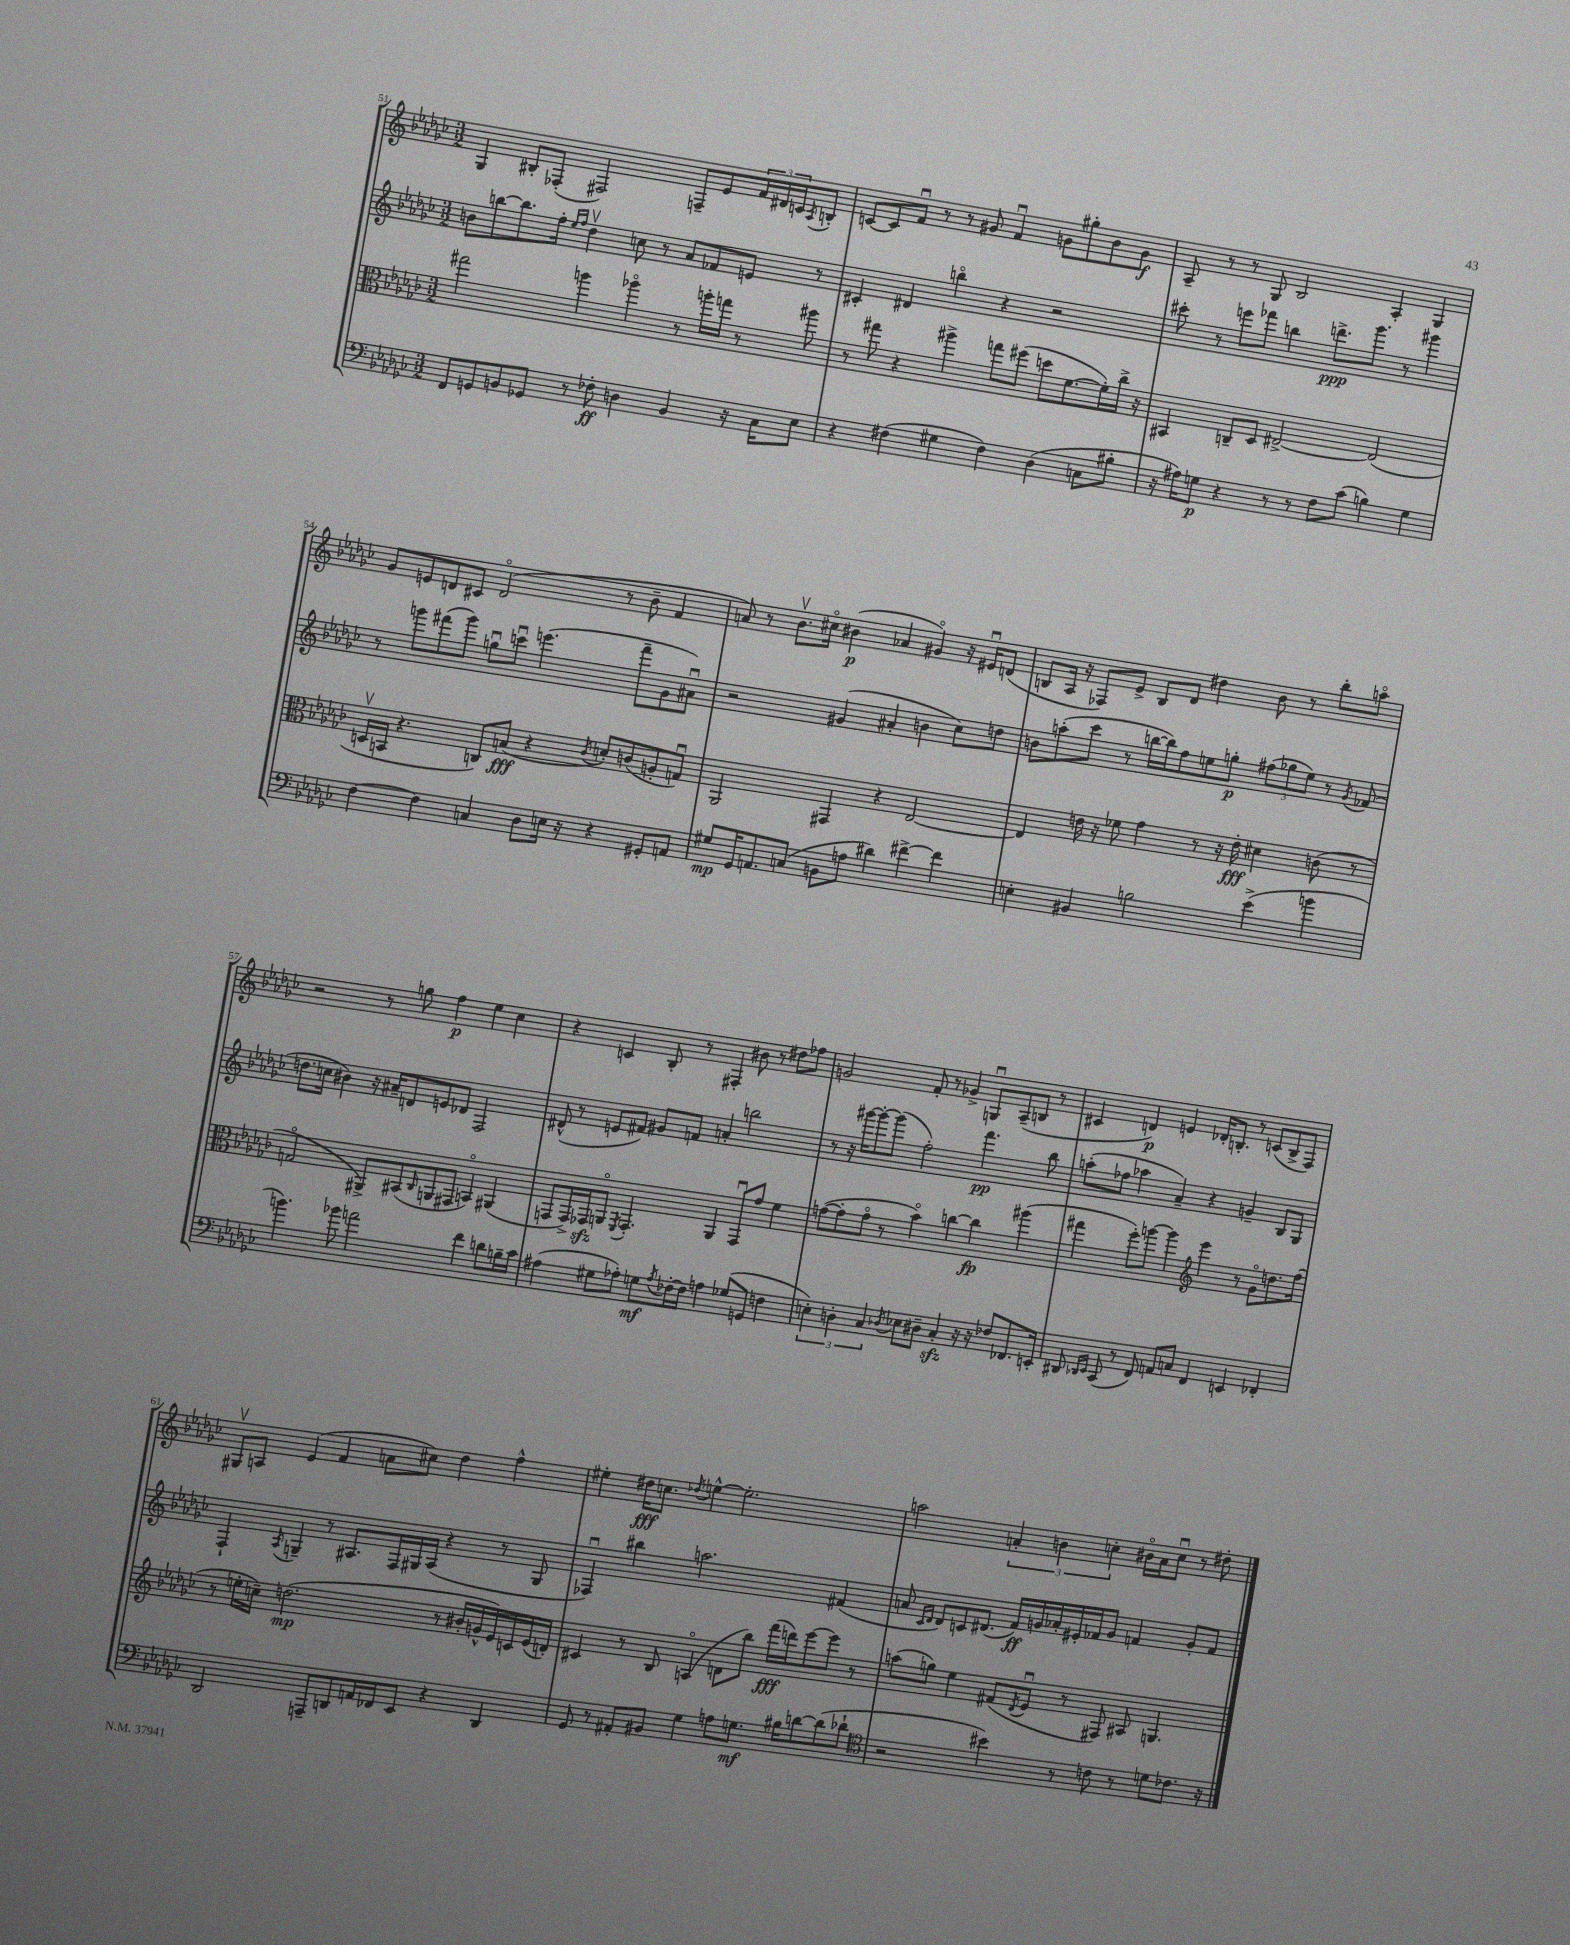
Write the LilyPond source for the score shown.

<<
\new StaffGroup <<
\new Staff = "s0" {
    \clef treble \key ges \major \numericTimeSignature \time 3/2
    ges4 bis8-. fes8-.( fis2) f8-- ees'8 \tuplet 3/2 { f'16 dis'16 c'16 } \acciaccatura { aes8 } b8-. |
    c'8~ c'8 f'8\downbow r8 r8 gis'8 f'4\downbow g'8 gis''8-. bes'8 g'8\f |
    aes8-- r8 r8 ges8 bes2 aes4-. ges4 |
    ges'8 e'8 d'8 cis'8 d'2\flageolet( r8 bes'8-- f'4 |
    a'8) r8 bes'8.\upbow cis''16\flageolet bis'4\p( aes'4 gis'4\flageolet) r16 eis'16\downbow d'8( |
    b8 aes16 r16 fes8) ees'8-> b8 des'8 dis''4 bes'8 r8 bes''8-. a''8\flageolet |
    r2 r8 g''8 f''4\p ees''4 ces''4 |
    r4 c'4 bes8-. r8 fis4-. bis'8 r8 dis''8 fes''8 |
    g'2 f'8-. r8 ges'4-> g8\downbow aes8--( b8 r8 |
    cis'4 d'4\p) e'4 des'16-. b8.-. r8 c'8( b8-> f8) |
    gis8\upbow a8 ees'4( f'4 a'8 cis''8) des''4 f''4-^ |
    eis''4-. dis''16\fff c''8. \acciaccatura { des''8 } e''4~-^ e''2.-. |
    a''2 \tuplet 3/2 { a'4-. b'4 c''4-. } bis'16\flageolet a'16 c''8\downbow r8 dis''8-. \bar "|." |
}
\new Staff = "s1" {
    \clef treble \key ges \major \numericTimeSignature \time 3/2
    b'8 b''8~ b''8. f''16-. \grace { ees''16 f''16 } des''4\upbow c''8 r8 aes'8 fes'8 e'8 r8 |
    cis'4-. dis'4 b''4\flageolet r4 r2 |
    cis'''8-. r8 e'''8 fes'''8 b''4 d'''8.->\ppp ges'''8. r8 gis'''4 |
    r8 g'''8 fis'''8( g'''8) g''8\downbow c'''8\downbow e'''4.( fis'''8-- ges'8 ais'8\downbow) |
    r2 gis'4( ais'4-. b'4 ces''8) d''8 |
    b'8 a''8-.( ces'''8 r8 b''16~ b''16) f''8 e''8 g''8-.\p \tuplet 3/2 { fis''8( ges''8 e''8) } r8 \acciaccatura { ges'8 } fes'8( |
    d''8. c''16 bis'4) r16 ais'16-- d'8 e'8 des'8 f2 |
    dis'8-^( r8 e'8 fis'8) gis'8 f'8 a'4-. b''2 |
    r8 r16 gis'''16~ gis'''8~-. gis'''8( f''2-.) f'''4.\pp bes''8 |
    a''8-.( fes''8 aes''4 aes'4--) r4 g'4-- bes8 ges8 |
    f4-! \acciaccatura { aes8 } g4-- r8 ais8. f16 gis16 ais16( r4 r8 gis8 |
    fes4\downbow) bis''4 a''2. fis'4( |
    a'8 \grace { ces'16 des'16 } des'8) c'8 dis'8.( f'16\ff) g'16 aes'16-. eis'16-. fes'16 g'8 f'4 g'8-. f'8 \bar "|." |
}
\new Staff = "s2" {
    \clef alto \key ges \major \numericTimeSignature \time 3/2
    gis''2 a''4 aes''4\flageolet r8 a''16-. g''16 r8 ais''8 |
    r8 gis''8 r4 ais''4-> g''8 fis''8( d''8 f'8.~ f'16-.) ces''16-> r16 |
    bis,4 c8-- des8 eis2~-> eis2( |
    d16\upbow b,16 r4. c8) b8\fff( r4 \acciaccatura { ces'8 } d'8-.) c'8( a8-. g8\downbow) |
    aes,2 gis,4 r4 ees2~ |
    ees4 e'16 r16 fes'8 ges'4 r8 r16 e'16-.\fff dis'4 c'8( r8 |
    g2\flageolet ais,8->) bis,8( \grace { ces16 } a,8 gis,8 b,4\flageolet) ais,4( |
    g,8 g,16->) ges,16\sfz a,8\flageolet \acciaccatura { f,8 } ges,4.-. a,4 ges,8\downbow ges'8 f'4 |
    g'8~( g'8-. g'8\flageolet r8 bes'4\flageolet) c''4~ c''4\fp ais''4( |
    gis''4 f''8-.) a''8~ a''4 \clef treble ees'''4 r8 ges'8\flageolet d''8. f''16( |
    r8 e''16-. c''16--) d''2.\mp( r8 bis'16-. g'16-^ ees'16) c'16 ees'16( d'16-.) |
    cis'4 r8 bes8 a4\flageolet( d'8 bes''8) f'''16\fff( d'''16) ees'''8~ ees'''8 r8 |
    a''8( g''8) ees''4 fis'8( \acciaccatura { des'8 } ees'8\downbow r8 fis8) ais8 g4. \bar "|." |
}
\new Staff = "s3" {
    \clef bass \key ges \major \numericTimeSignature \time 3/2
    f,8 g,8 b,8 ges,8 r8 fes8-.\ff d4 b,4 r16 ces16 ees8 |
    r4 fis4( gis4 fis4) des4( c8 bis8-. |
    r16 ais16) g8\p r4 r8 r8 f8 ces'8( b4) g4 |
    f4~ f4 c4 des8 e16 r16 r4 gis,8-. a,8 |
    gis8\mp ges,16 a,8. c8( b,8 a8 dis'4) fis'4~-> fis'4 |
    e4-. bis,4 b2 ees'4->( b'4 |
    b'4.) bes'8 a'2 f'4 d'8 b16-- ces'16 |
    ais4( gis8 aes8-.) g8\mf \acciaccatura { aes8 } fes16~-. fes16 a4 ges8( g,8 f4 |
    \tuplet 3/2 { e4-.) d4-. ces4 } \acciaccatura { des8 } ees8 dis8-- ces4-.\sfz r16 r16 fes8 fes,8. e,16-. |
    dis,8 \grace { des,16 ees,16 } ces,8( r8 f,8) a,8 c8 f,4 e,4 fes,4-. |
    des,2 a,,8-- d,8 a,16 fes,16 ees,8 r4 d,4 |
    ges,8 r8 ais,8-. bis,8 ges4 a8 g8.\mf bis16 d'8~ d'8( des'8-! |
    \clef tenor r2 bis'4) r8 c'8 r8 d'8 ces'8. r16 \bar "|." |
}
>>
>>
\layout { \context { \Score currentBarNumber = #51 } }
